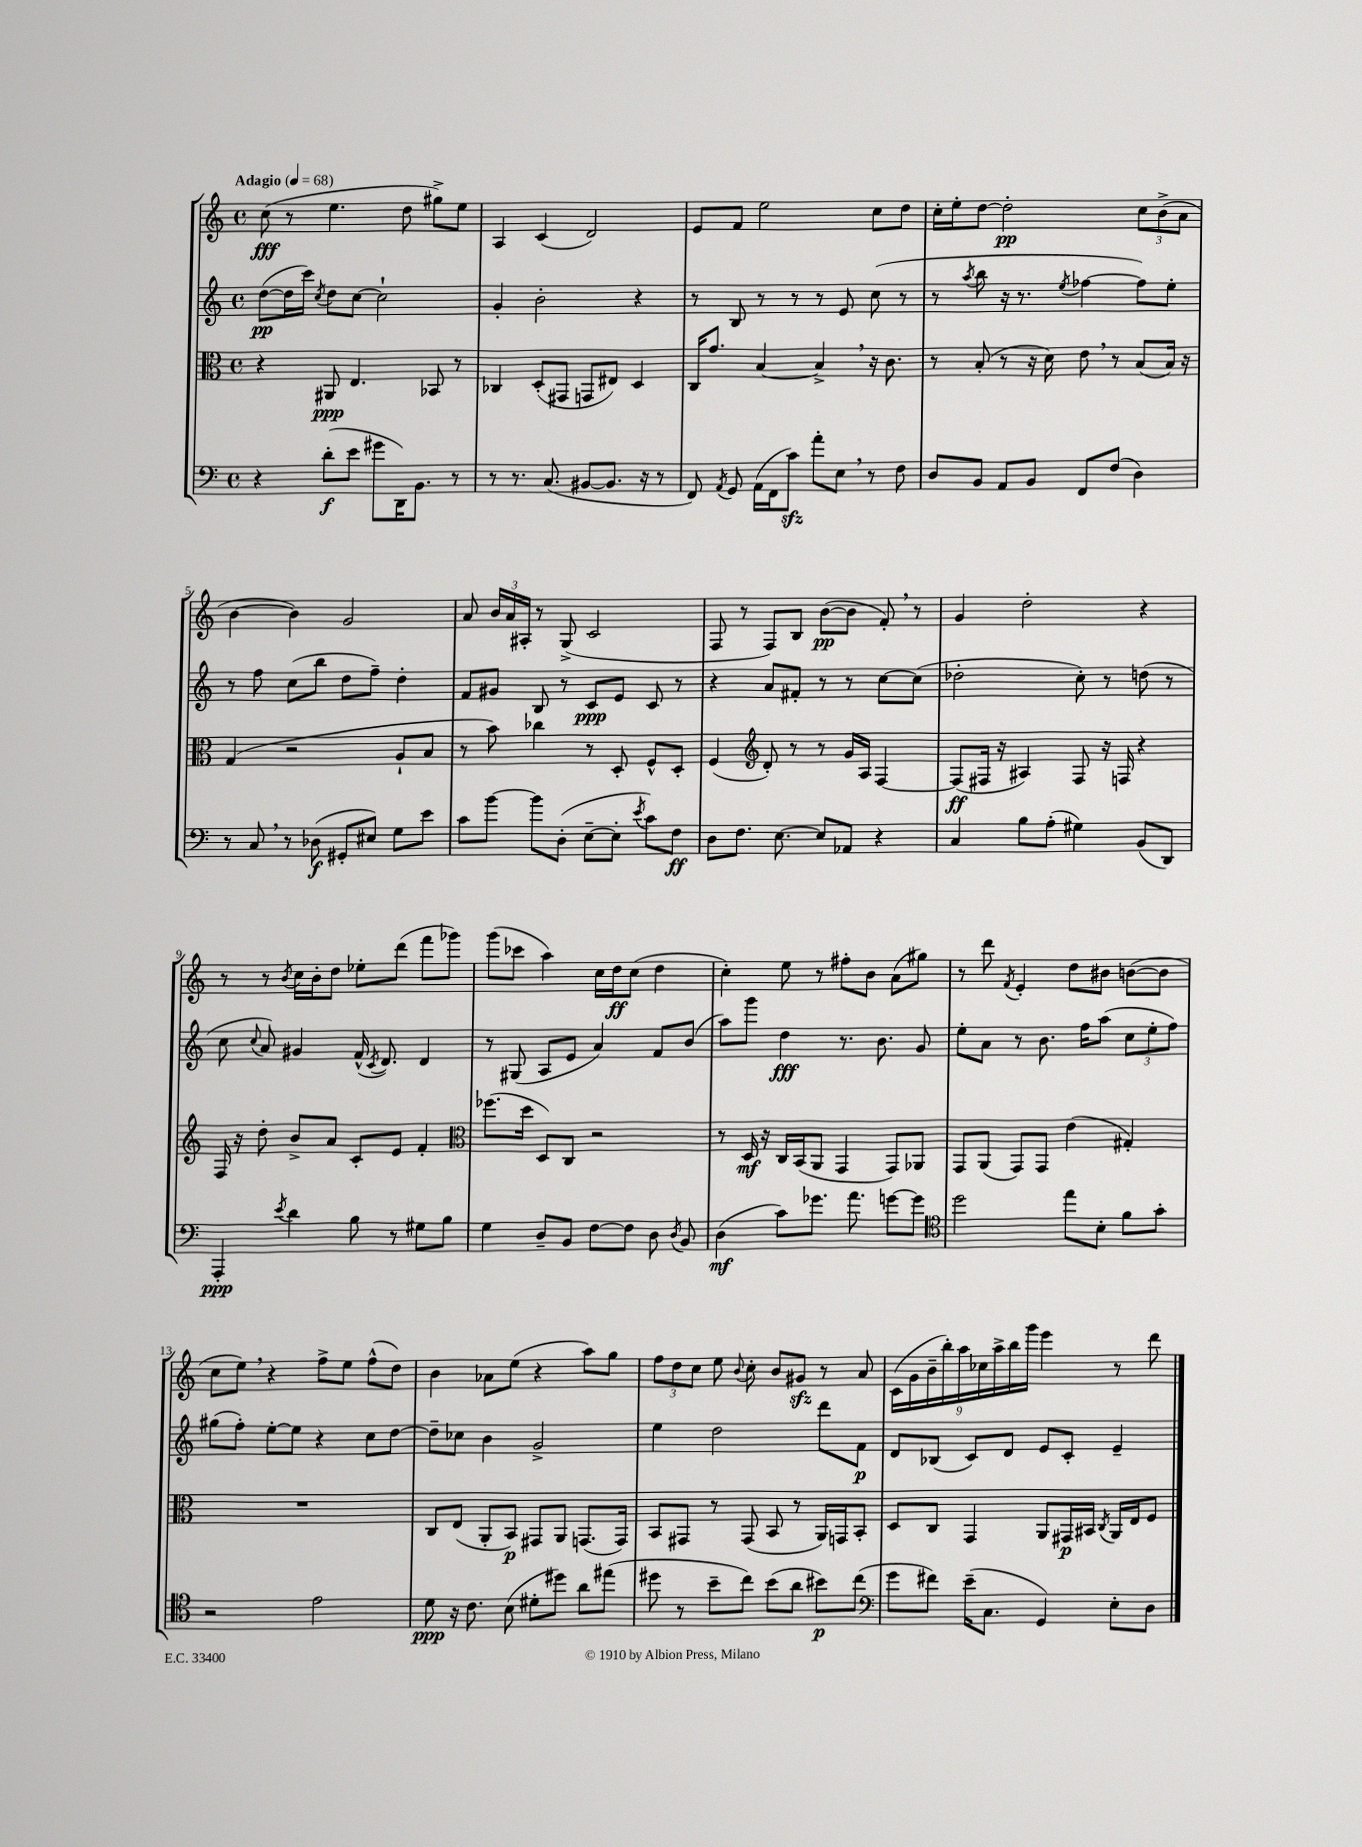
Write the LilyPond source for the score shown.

<<
\new StaffGroup <<
\new Staff = "s0" {
    \clef treble \key c \major \defaultTimeSignature \time 4/4 \tempo "Adagio" 4 = 68
    \autoBeamOff c''8\fff( r8 e''4. d''8 gis''8[->) e''8] |
    a4 c'4( d'2) |
    e'8[ f'8] e''2 c''8[ d''8] |
    c''16[-. e''16-. d''8]~ d''2-.\pp \tuplet 3/2 { c''8[ b'8->( a'8] } |
    b'4~ b'4) g'2 |
    a'8 \tuplet 3/2 { b'16[ a'16 ais16]-. } r8 g8->( c'2 |
    f8 r8 f8[) b8] b'8[~\pp( b'8] f'8-.) \breathe r8 |
    g'4 d''2-. r4 |
    r8 r8 \acciaccatura { b'8 } c''16[ b'16-. d''8] ees''8[-. d'''8]( f'''8[ ges'''8]) |
    g'''8[( ces'''8] a''4) c''16[ d''16\ff c''8]( d''4 |
    c''4-.) e''8 r8 fis''8[-. b'8] a'8[( gis''8]) |
    r8 d'''8 \acciaccatura { f'8 } e'4-. d''8[ bis'8] b'8[~( b'8] |
    c''8[ e''8]) \breathe r4 f''8[-> e''8] f''8[-^( d''8]) |
    b'4 aes'8[ e''8]( r4 a''8[) g''8] |
    \tuplet 3/2 { f''8[ d''8 c''8] } e''8 \appoggiatura { b'8 } c''8-. b'8[ gis'8]\sfz r8 a'8 |
    \tuplet 9/8 { c'16[( g'16 b'16-- b''16-.) a''16 ces''16 a''16-> b''16 g'''16] } e'''4 r8 d'''8 \bar "|." |
}
\new Staff = "s1" {
    \clef treble \key c \major \defaultTimeSignature \time 4/4
    \autoBeamOff d''8[~\pp( d''16 c'''16]) \acciaccatura { c''8 } d''8[ c''8]~ c''2-! |
    g'4-. b'2-. r4 |
    r8 b8 r8 r8 r8 e'8 c''8( r8 |
    r8 \acciaccatura { a''8 } b''8 r16 r8. \acciaccatura { e''8 } fes''4~ fes''8[) e''8]-. |
    r8 f''8 c''8[( b''8] d''8[ f''8]--) d''4-. |
    f'8[ gis'8] b8 r8 c'8[\ppp e'8] c'8 r8 |
    r4 a'8[ fis'8]-. r8 r8 c''8[~ c''8]( |
    des''2-. c''8-.) r8 d''8( r8 |
    c''8 \appoggiatura { c''8 } a'8) gis'4 f'16-^( \acciaccatura { c'8 } d'8.) d'4 |
    r8 gis8( a8[ e'8] a'4) f'8[ b'8]( |
    a''8[) g'''8] d''4\fff r8. b'8. g'8 |
    e''8[-. a'8] r8 b'8. f''16[ a''8]( \tuplet 3/2 { c''8[ e''8-. f''8]) } |
    gis''8[( f''8]-.) e''8[~-. e''8] r4 c''8[ d''8]~ |
    d''8[-- ces''8] b'4 g'2-> |
    e''4 d''2 d'''8[ f'8]\p |
    d'8[ bes8]( c'8[) d'8] e'8[ c'8]-. e'4-- \bar "|." |
}
\new Staff = "s2" {
    \clef alto \key c \major \defaultTimeSignature \time 4/4
    \autoBeamOff r4 ais,8\ppp e4. bes,8 r8 |
    ces4 d8[-.( gis,8] g,8[ eis8]) d4 |
    c16[ g'8.] b4~ b4-> \breathe r16 c'8. |
    r8 b8-.( r8 r16 d'16) e'8 \breathe r8 b8[( b16]) r16 |
    g4( r2 a8[-! b8] |
    r8 b'8) ces''4 r8 d8-. f8[-^ d8]-. |
    f4( \clef treble d'8-.) r8 r8 g'16[ a16] f4~ |
    f8[\ff( fis16] r16 ais4) fis8 r16 f16 r4 |
    f16 r16 d''8-. b'8[-> a'8] c'8[-. e'8] f'4-. |
    \clef alto fes''8.[( d''16] d8[) c8] r2 |
    r8 d16\mf r16 c16[ b,16( a,8] g,4 g,8[) aes,8] |
    g,8[ a,8]( g,8[) g,8] e'4( gis4-.) |
    R1 |
    c8[ e8]( a,8[-. b,8]\p) gis,8[ a,8] g,8.[( g,16]) |
    b,8[ gis,8] r8 gis,8( b,8 r8 a,16[) g,16 b,8]-. |
    d8[ c8] g,4 a,8[ gis,16\p bis,16] \acciaccatura { c8 } a,16[ e16 f8] \bar "|." |
}
\new Staff = "s3" {
    \clef bass \key c \major \defaultTimeSignature \time 4/4
    \autoBeamOff r4 d'8[-.\f( e'8] gis'8[ d,16) b,8.] r8 |
    r8 r8. c8.( bis,8[~ bis,8.] r16 r8 |
    f,8) \acciaccatura { a,8 } g,8 a,16[( f,16 c'8]\sfz) a'8[-. e8] \breathe r8 f8 |
    d8[ b,8] a,8[ b,8] f,8[ f8]( d4) |
    r8 c8 \breathe r8 des8\f( gis,8[-. eis8]) g8[ e'8] |
    c'8[ b'8]~ b'8[ d8]-.( e8[~-- e8]-. \acciaccatura { e'8 } c'8[) f8]\ff |
    d8[ f8.] e8.~ e8[ aes,8] r4 |
    c4 b8[ a8]-.( gis4) b,8[( d,8]) |
    a,,4-.\ppp \acciaccatura { e'8 } d'4 b8 r8 gis8[ b8] |
    g4 d8[-- b,8] f8[~ f8] d8 \acciaccatura { d8 } b,8 |
    d4\mf( c'8[) ges'8.] a'8. g'8[~ g'8] |
    \clef tenor d''2 e''8[ b8]-. f'8[ g'8]-. |
    r2 e'2 |
    d'8\ppp r16 c'8. b8( dis'8[-. dis''8]) a'8[ eis''8]( |
    dis''8 r8 b'8[-- c''8]) b'8[( a'8] bis'8[\p) c''8]( |
    \clef bass g'8[ fis'8]) e'16[--( c8.] g,4) e8[-. d8] \bar "|." |
}
>>
>>
